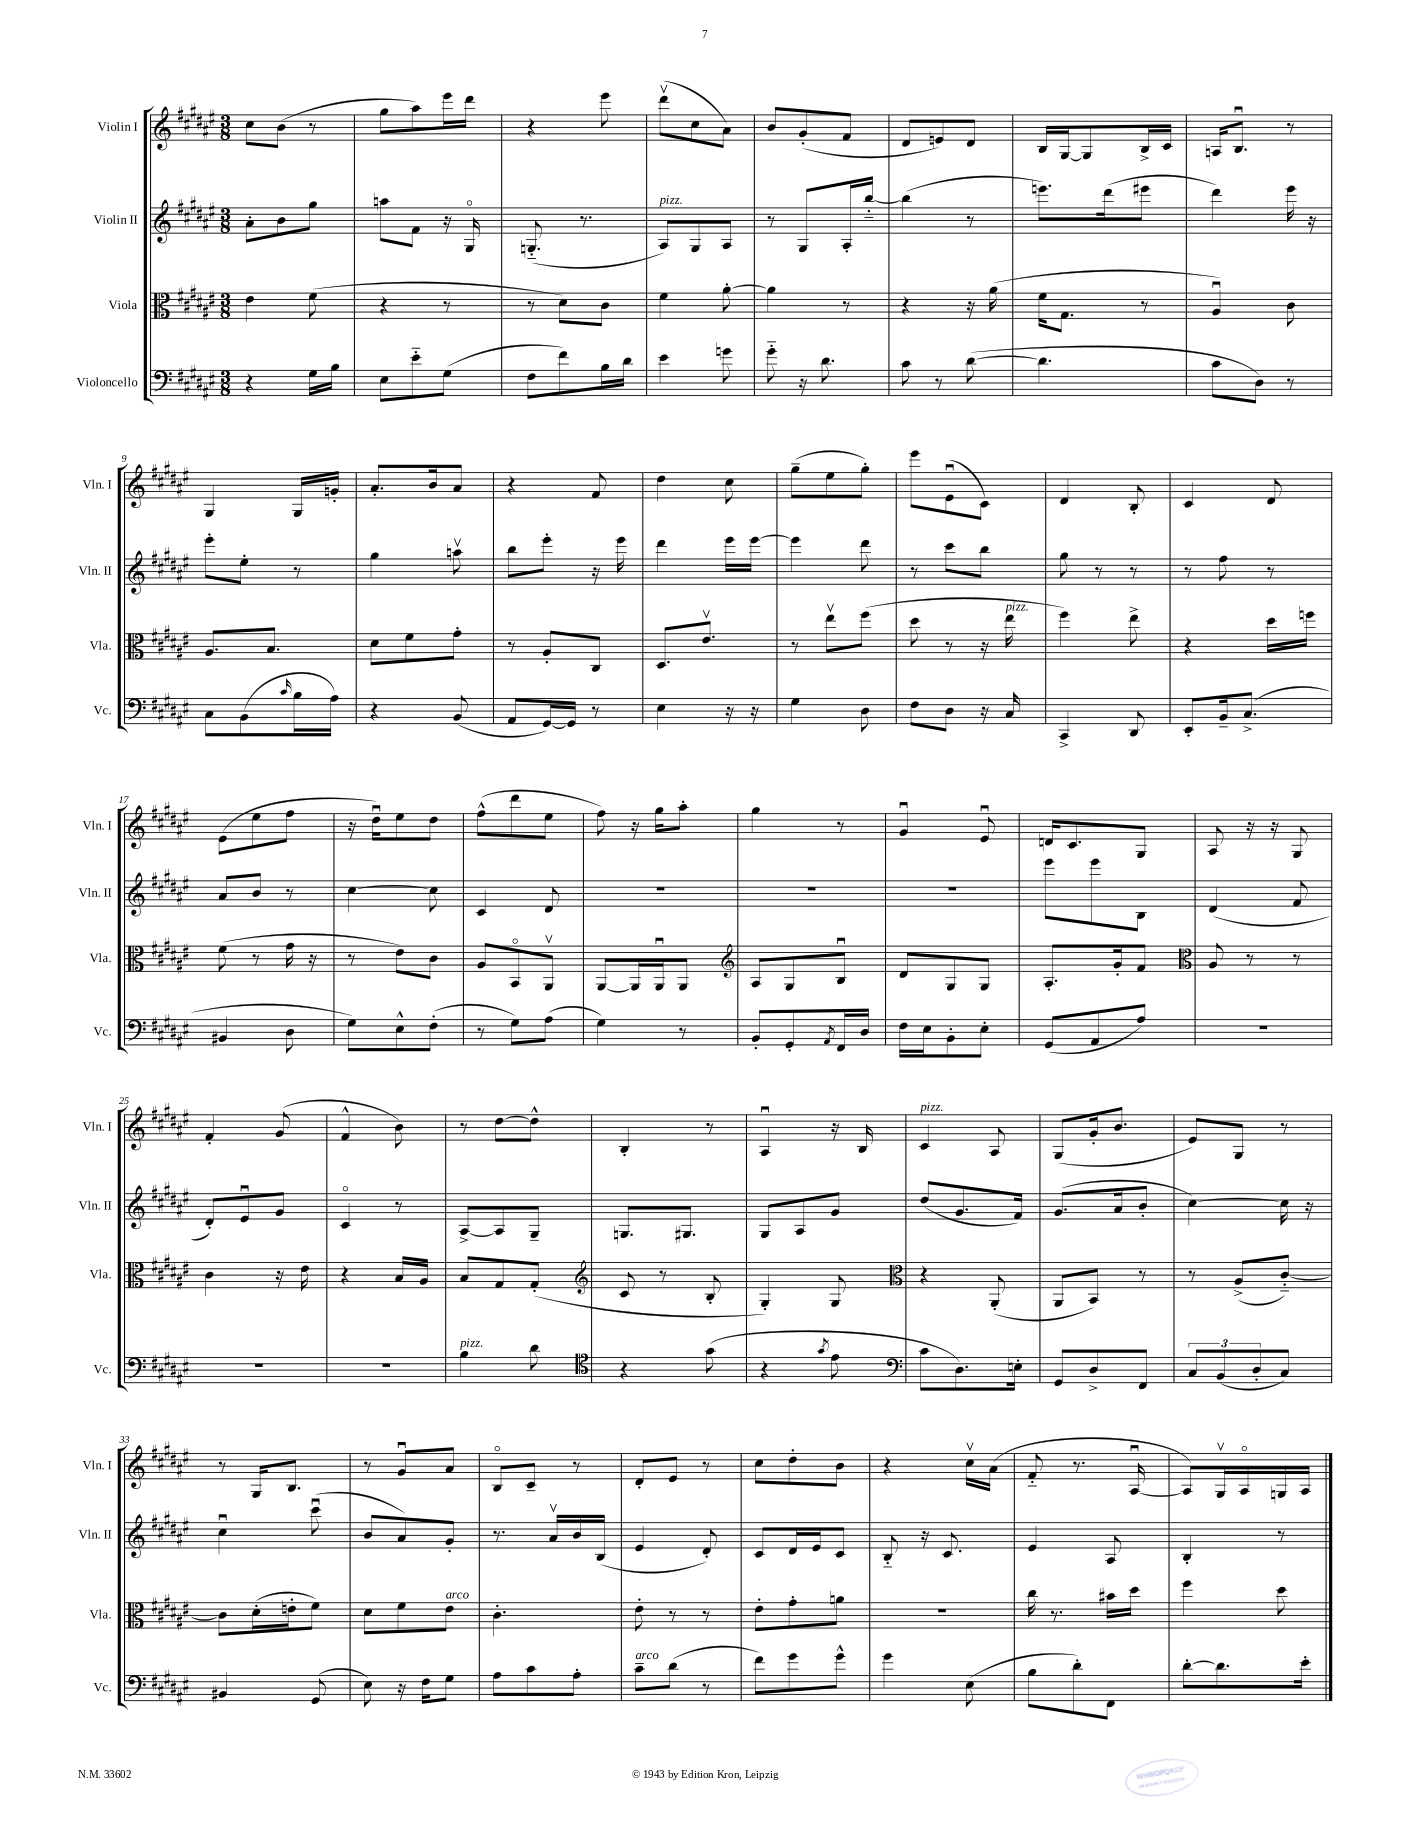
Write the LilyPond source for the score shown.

<<
\new StaffGroup <<
\new Staff = "s0" \with { instrumentName = "Violin I" shortInstrumentName = "Vln. I" } {
    \clef treble \key fis \major \numericTimeSignature \time 3/8
    cis''8 b'8( r8 |
    gis''8 ais''8) eis'''16 dis'''16 |
    r4 eis'''8 |
    dis'''8\upbow( cis''8 ais'8) |
    b'8 gis'8-.( fis'8 |
    dis'8 e'8) dis'8 |
    b16 gis16~ gis8 b16-> cis'16 |
    a16 b8.\downbow r8 |
    gis4 gis16 g'16-. |
    ais'8.-. b'16 ais'8 |
    r4 fis'8 |
    dis''4 cis''8 |
    gis''8--( eis''8 gis''8-.) |
    eis'''8 eis'8\downbow( cis'8) |
    dis'4 b8-. |
    cis'4 dis'8 |
    eis'8( eis''8 fis''8 |
    r16 dis''16\downbow) eis''8 dis''8 |
    fis''8-^( dis'''8 eis''8 |
    fis''8) r16 gis''16 ais''8-. |
    gis''4 r8 |
    gis'4\downbow eis'8\downbow |
    d'16 cis'8. gis8 |
    ais8 r16 r16 gis8 |
    fis'4-. gis'8( |
    fis'4-^ b'8) |
    r8 dis''8~ dis''8-^ |
    b4-. r8 |
    ais4\downbow r16 b16 |
    cis'4^\markup { \italic "pizz." } ais8 |
    gis8( gis'16-. b'8. |
    eis'8) gis8 r8 |
    r8 gis16 b8. |
    r8 gis'8\downbow ais'8 |
    b8\flageolet cis'8-- r8 |
    dis'8-. eis'8 r8 |
    cis''8 dis''8-. b'8 |
    r4 cis''16\upbow ais'16( |
    fis'8-_ r8. ais16~\downbow |
    ais8) gis16\upbow ais16\flageolet g16 ais16 \bar "|." |
}
\new Staff = "s1" \with { instrumentName = "Violin II" shortInstrumentName = "Vln. II" } {
    \clef treble \key fis \major \numericTimeSignature \time 3/8
    ais'8-. b'8 gis''8 |
    a''8 fis'8 r16 gis16\flageolet |
    g8.-_( r8. |
    ais8^\markup { \italic "pizz." }) gis8 ais8 |
    r8 gis8 ais16-. b''16~-_ |
    b''4( r8 |
    e'''8.) dis'''16( eis'''8 |
    dis'''4) eis'''16 r16 |
    eis'''8-. eis''8-. r8 |
    gis''4 a''8\upbow |
    b''8 eis'''8-. r16 eis'''16 |
    dis'''4 eis'''16 eis'''16~ |
    eis'''4 dis'''8 |
    r8 cis'''8 b''8 |
    gis''8 r8 r8 |
    r8 fis''8 r8 |
    ais'8 b'8 r8 |
    cis''4~ cis''8 |
    cis'4 dis'8 |
    R4. |
    R4. |
    R4. |
    eis'''8 eis'''8 b8 |
    dis'4( fis'8 |
    dis'8-.) eis'8\downbow gis'8 |
    cis'4\flageolet r8 |
    ais8~-> ais8 gis8-- |
    g8. gis8. |
    gis8 ais8 gis'8 |
    dis''8( gis'8. fis'16) |
    gis'8.( ais'16 b'8-. |
    cis''4~) cis''16 r16 |
    cis''4\downbow cis'''8\downbow( |
    b'8 ais'8) gis'8-. |
    r8. ais'16\upbow b'16 b16( |
    eis'4 dis'8-.) |
    cis'8 dis'16 eis'16 cis'8 |
    b8-_ r16 cis'8. |
    eis'4 ais8 |
    b4-. r8 \bar "|." |
}
\new Staff = "s2" \with { instrumentName = "Viola" shortInstrumentName = "Vla." } {
    \clef alto \key fis \major \numericTimeSignature \time 3/8
    eis'4 fis'8( |
    r4 r8 |
    r8 dis'8) cis'8 |
    fis'4 ais'8~-. |
    ais'4 r8 |
    r4 r16 ais'16( |
    fis'16 gis8. r8 |
    ais4\downbow) cis'8 |
    ais8. b8. |
    dis'8 fis'8 gis'8-. |
    r8 ais8-. cis8 |
    dis8. eis'8.\upbow |
    r8 eis''8\upbow fis''8( |
    dis''8 r8 r16 eis''16^\markup { \italic "pizz." } |
    fis''4) eis''8-> |
    r4 dis''16 f''16 |
    fis'8( r8 gis'16 r16 |
    r8 eis'8) cis'8 |
    ais8 b,8\flageolet ais,8\upbow |
    ais,8~ ais,16 ais,16\downbow ais,8 |
    \clef treble ais8 gis8 b8\downbow |
    dis'8 gis8 gis8 |
    ais8.-. gis'16-. fis'8 |
    \clef alto ais8 r8 r8 |
    cis'4 r16 eis'16 |
    r4 b16 ais16 |
    b8 gis8 gis8-.( |
    \clef treble cis'8 r8 b8-. |
    gis4-.) gis8 |
    \clef alto r4 ais,8-.( |
    ais,8 b,8) r8 |
    r8 ais8->( cis'8~-_) |
    cis'8 dis'16-.( e'16-. fis'8) |
    dis'8 fis'8 eis'8^\markup { \italic "arco" } |
    cis'4.-. |
    eis'8-. r8 r8 |
    eis'8-. gis'8-. a'8 |
    R4. |
    cis''16 r8. bis'16 dis''16 |
    fis''4 dis''8 \bar "|." |
}
\new Staff = "s3" \with { instrumentName = "Violoncello" shortInstrumentName = "Vc." } {
    \clef bass \key fis \major \numericTimeSignature \time 3/8
    r4 gis16 b16 |
    eis8 eis'8-_ gis8( |
    fis8 fis'8) b16 dis'16 |
    eis'4 g'8 |
    gis'8-_ r16 dis'8. |
    cis'8 r8 dis'8~( |
    dis'4. |
    cis'8 dis8) r8 |
    cis8 b,8( \grace { cis'16 } b16 ais16) |
    r4 b,8( |
    ais,8 gis,16~) gis,16 r8 |
    eis4 r16 r16 |
    gis4 dis8 |
    fis8 dis8 r16 cis16 |
    cis,4-> dis,8 |
    eis,8-. b,16-- cis8.->( |
    bis,4 dis8 |
    gis8) eis8-^ fis8-.( |
    r8 gis8) ais8( |
    gis4) r8 |
    b,8-. gis,8-. \acciaccatura { ais,8 } fis,16 dis16 |
    fis16 eis16 b,8-. eis8-. |
    gis,8( ais,8 ais8) |
    R4. |
    R4. |
    R4. |
    b4^\markup { \italic "pizz." } dis'8 |
    \clef tenor r4 gis'8( |
    r4 \acciaccatura { gis'8 } eis'8 |
    \clef bass cis'8 dis8.) e16-. |
    gis,8 dis8-> fis,8 |
    \tuplet 3/2 { cis8 b,8( dis8-. } cis8) |
    bis,4 gis,8( |
    eis8) r16 fis16 gis8 |
    ais8 cis'8 ais8-. |
    cis'8--^\markup { \italic "arco" } dis'8( r8 |
    fis'8) gis'8 gis'8-^ |
    gis'4 eis8( |
    b8 dis'8-.) fis,8 |
    dis'8~-. dis'8. eis'16-. \bar "|." |
}
>>
>>
